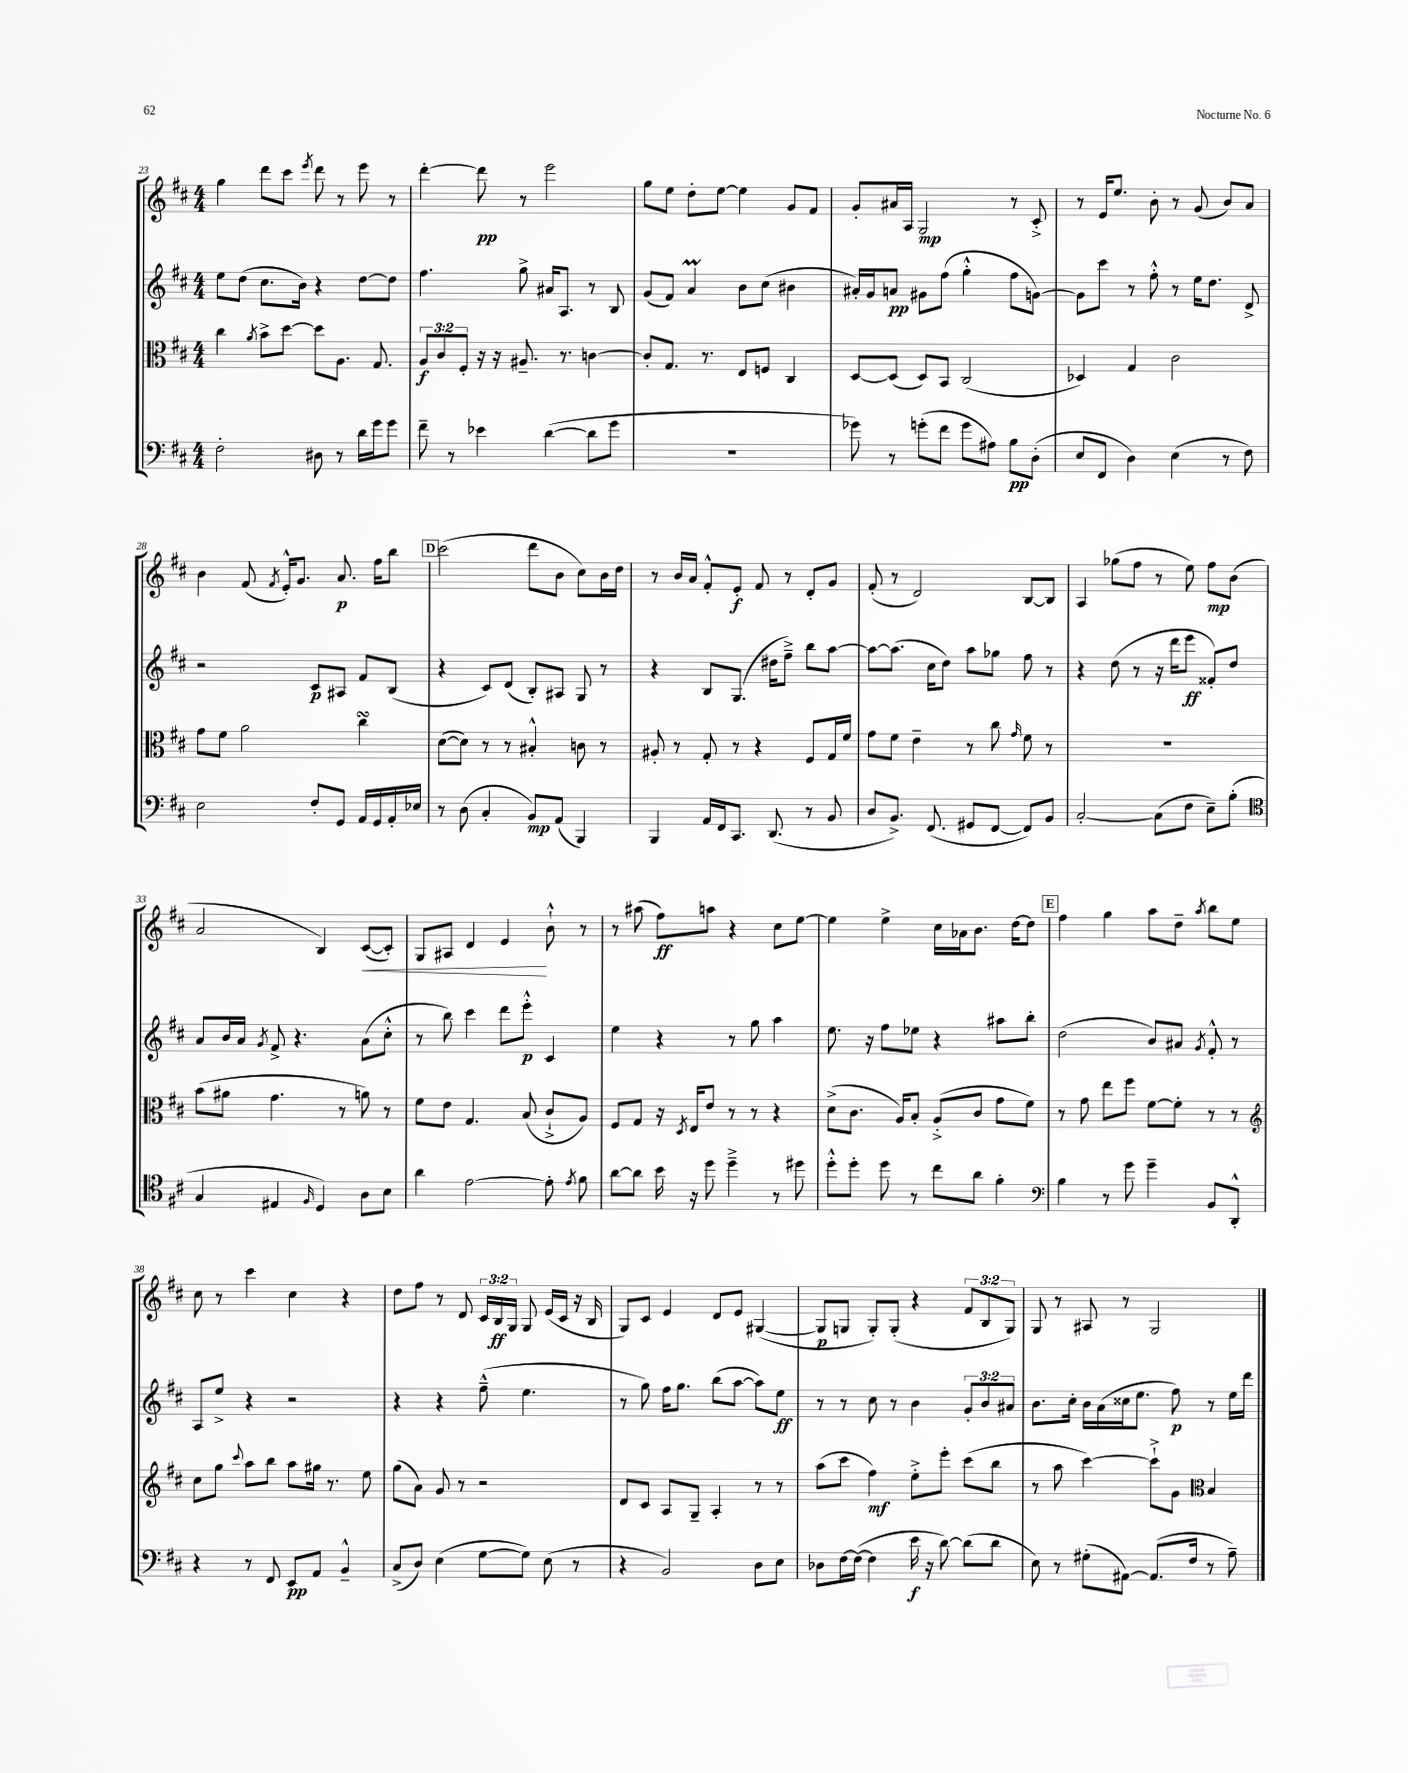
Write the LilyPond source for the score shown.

<<
\new StaffGroup <<
\new Staff = "s0" {
    \clef treble \key d \major \numericTimeSignature \time 4/4 \override Staff.TupletNumber.text = #tuplet-number::calc-fraction-text
    \autoBeamOff g''4 d'''8[ cis'''8] \acciaccatura { e'''8 } d'''8 r8 e'''8 r8 |
    d'''4~-. d'''8\pp r8 e'''2 |
    g''8[ e''8] d''8[-. e''8]~ e''4 g'8[ fis'8] |
    g'8[-. ais'16 a16] g2\mp r8 cis'8-.-> |
    r8 e'16[ e''8.] b'8-. r8 g'8( b'8[) a'8] |
    b'4 fis'8( \acciaccatura { fis'8 } e'16[-.-^) g'8.] a'8.\p fis''16[ b''8] |
    \mark \markup { \box "D" } cis'''2( d'''8[ b'8] cis''8[) b'16 d''16] |
    r8 b'16[ a'16] fis'8[-.-^ e'8]-.\f fis'8 r8 d'8[-. g'8] |
    fis'8-.( r8 d'2) b8[~ b8] |
    a4 ges''8[( fis''8] r8 e''8) fis''8[\mp b'8]( |
    a'2 b4) cis'8[~\<( cis'8]-.) |
    g8[ ais8] d'4 e'4\! b'8-!-^ r8 |
    r8 ais''8( fis''8[\ff) a''8] r4 cis''8[ e''8]~ |
    e''4 e''4-> cis''16[ aes'16 b'8.] d''16[~ d''8] |
    \mark \markup { \box "E" } fis''4 g''4 a''8[ d''8]-- \acciaccatura { a''8 } b''8[ e''8] |
    cis''8 r8 cis'''4 cis''4 r4 |
    d''8[ fis''8] r8 d'8 \tuplet 3/2 { cis'16[ b16\ff g16] } g8 e'16[( cis'16] r16 b16 |
    g8[) cis'8] e'4 d'8[ e'8] gis4~( |
    gis8[\p g8] g8[-.) g8]-.( r4 \tuplet 3/2 { fis'8[ b8 g8]) } |
    g8 r8 ais8 r8 g2 \bar "|." |
}
\new Staff = "s1" {
    \clef treble \key d \major \numericTimeSignature \time 4/4 \override Staff.TupletNumber.text = #tuplet-number::calc-fraction-text
    \autoBeamOff e''8[ d''8]( cis''8.[ b'16]) r4 d''8[~ d''8] |
    fis''4. g''8-> ais'16[ a8.] r8 b8 |
    g'8[( fis'8]) a'4\prall b'8[ cis''8]( bis'4 |
    ais'16[-.) g'16 a'8]\pp gis'8[ fis''8]( g''4-.-^ fis''8[ g'8]~) |
    g'8[ cis'''8] r8 fis''8-.-^ r8 e''16[ d''8.] d'8-> |
    r2 cis'8[\p ais8] fis'8[ b8]( |
    \mark \markup { \box "D" } r4 cis'8[) d'8]( b8[-.) ais8] g8 r8 |
    r4 b8[ g8.]( dis''16[ fis''8]--->) b''8[ a''8]~ |
    a''8[~ a''8.]( cis''16[ d''8]) a''8[ ges''8] fis''8 r8 |
    r4 d''8( r8 r16 d'''16[ e'''8]\ff fisis'8[-.) d''8] |
    a'8[ b'16 a'16] \acciaccatura { g'8 } fis'8-> r4. a'8[( cis''8]-.-^ |
    r8 b''8) cis'''4 d'''8[ e'''8]-.-^\p cis'4 |
    e''4 r4 r8 g''8 a''4 |
    e''8. r16 fis''8[ ees''8] r4 ais''8[ b''8]-. |
    \mark \markup { \box "E" } d''2( b'8[) ais'8] \acciaccatura { g'8 } fis'8-.-^ r8 |
    a8[ e''8]-> r4 r2 |
    r4 r4 fis''8---^( e''4. |
    r8 g''8) fis''16[ g''8.] b''8[( a''8]~ a''8[) e''8]\ff |
    r8 r8 cis''8 r8 b'4 \tuplet 3/2 { g'8[-. b'8 ais'8] } |
    b'8.[ cis''16]-. b'16[ a'16( cisis''16 e''8.] fis''8\p) r8 e''16[ d'''16] \bar "|." |
}
\new Staff = "s2" {
    \clef alto \key d \major \numericTimeSignature \time 4/4 \override Staff.TupletNumber.text = #tuplet-number::calc-fraction-text
    \autoBeamOff cis''4 \acciaccatura { a'8 } b'8[-> d''8]~ d''8[ a8.] g8. |
    \tuplet 3/2 { a8[\f cis'8 fis8]-. } r16 r16 ais8.-- r8. c'4~ |
    c'8[-. g8.] r8. e8[ f8] cis4 |
    d8[~ d8]( d8[) b,8] cis2( |
    des4) g4 cis'2 |
    g'8[ fis'8] a'2 cis''4\turn |
    \mark \markup { \box "D" } d'8[~( d'8]) r8 r8 bis4-.-^ c'8 r8 |
    ais8-. r8 g8-. r8 r4 fis8[ g16 fis'16] |
    g'8[ fis'8] e'4-- r8 cis''8 \grace { g'16 } fis'8 r8 |
    R1 |
    b'8[( ais'8] g'4. r8 a'8) r8 |
    fis'8[ e'8] g4. b8( cis'8[-!-> a8]) |
    fis8[ g8] r16 \acciaccatura { d8 } e16[ e'8] r8 r8 r4 |
    d'8[->( cis'8.] a16[) b8]-. a8[-.->( cis'8] g'8[ fis'8]) |
    \mark \markup { \box "E" } r8 g'8 e''8[ fis''8] fis'8[~ fis'8]-. r8 r8 |
    \clef treble cis''8[ g''8] \appoggiatura { cis'''8 } a''8[ b''8] a''8[ gis''16] r8. e''8 |
    g''8[( a'8]) g'8 r8 r2 |
    d'8[ cis'8] a8[ g8]-- a4-. r8 r8 |
    a''8[( cis'''8] fis''4\mf) e''8[-.-> e'''8]-. cis'''8[( b''8] |
    r8 a''8 cis'''4~) cis'''8[-!-> g'8] \clef alto b4 \bar "|." |
}
\new Staff = "s3" {
    \clef bass \key d \major \numericTimeSignature \time 4/4
    \autoBeamOff fis2-. dis8 r8 d'16[ g'16 g'8] |
    fis'8-- r8 ees'4 d'4~( d'8[ g'8] |
    r1 |
    ges'8) r8 g'8[-.( fis'8] g'8[ ais8]) b8[\pp d8]-.( |
    e8[ fis,8] d4) e4( r8 fis8) |
    e2 fis8[-. g,8] a,16[ g,16 a,16-. ees16] |
    \mark \markup { \box "D" } r8 d8( cis4-. b,8[\mp) a,8]( b,,4) |
    b,,4 a,16[ fis,16 cis,8.] d,8.( r8 b,8 |
    d8[ b,8.]->) fis,8.( gis,8[ fis,8]~ fis,8[) b,8] |
    cis2~-. cis8[( fis8] e8[--) b8]-.( |
    \clef tenor g4 eis4 \grace { fis16 } d4) a8[ b8] |
    a'4 e'2~ e'8-. \acciaccatura { e'8 } fis'8 |
    a'8[~ a'8] b'16 r16 d''8 d''4---> r8 dis''8 |
    d''8[-.-^ d''8]-. d''8 r8 cis''8[ a'8] fis'4-. |
    \mark \markup { \box "E" } \clef bass b4 r8 g'8 g'4-- b,8[ d,8]-.-^ |
    r4 r8 fis,8 e,8[\pp a,8] b,4---^ |
    cis8[->( d8]) e4( g8[~ g8]) e8( r8 |
    r4 b,2) d8[ e8] |
    des8[ fis16~ fis16]~( fis4 e'16\f r16 d'8~) d'8[( d'8] |
    e8) r8 gis8[-.( ais,8]~) ais,8.[( fis16] r8 a8--) \bar "|." |
}
>>
>>
\layout { \context { \Score currentBarNumber = #23 } }
